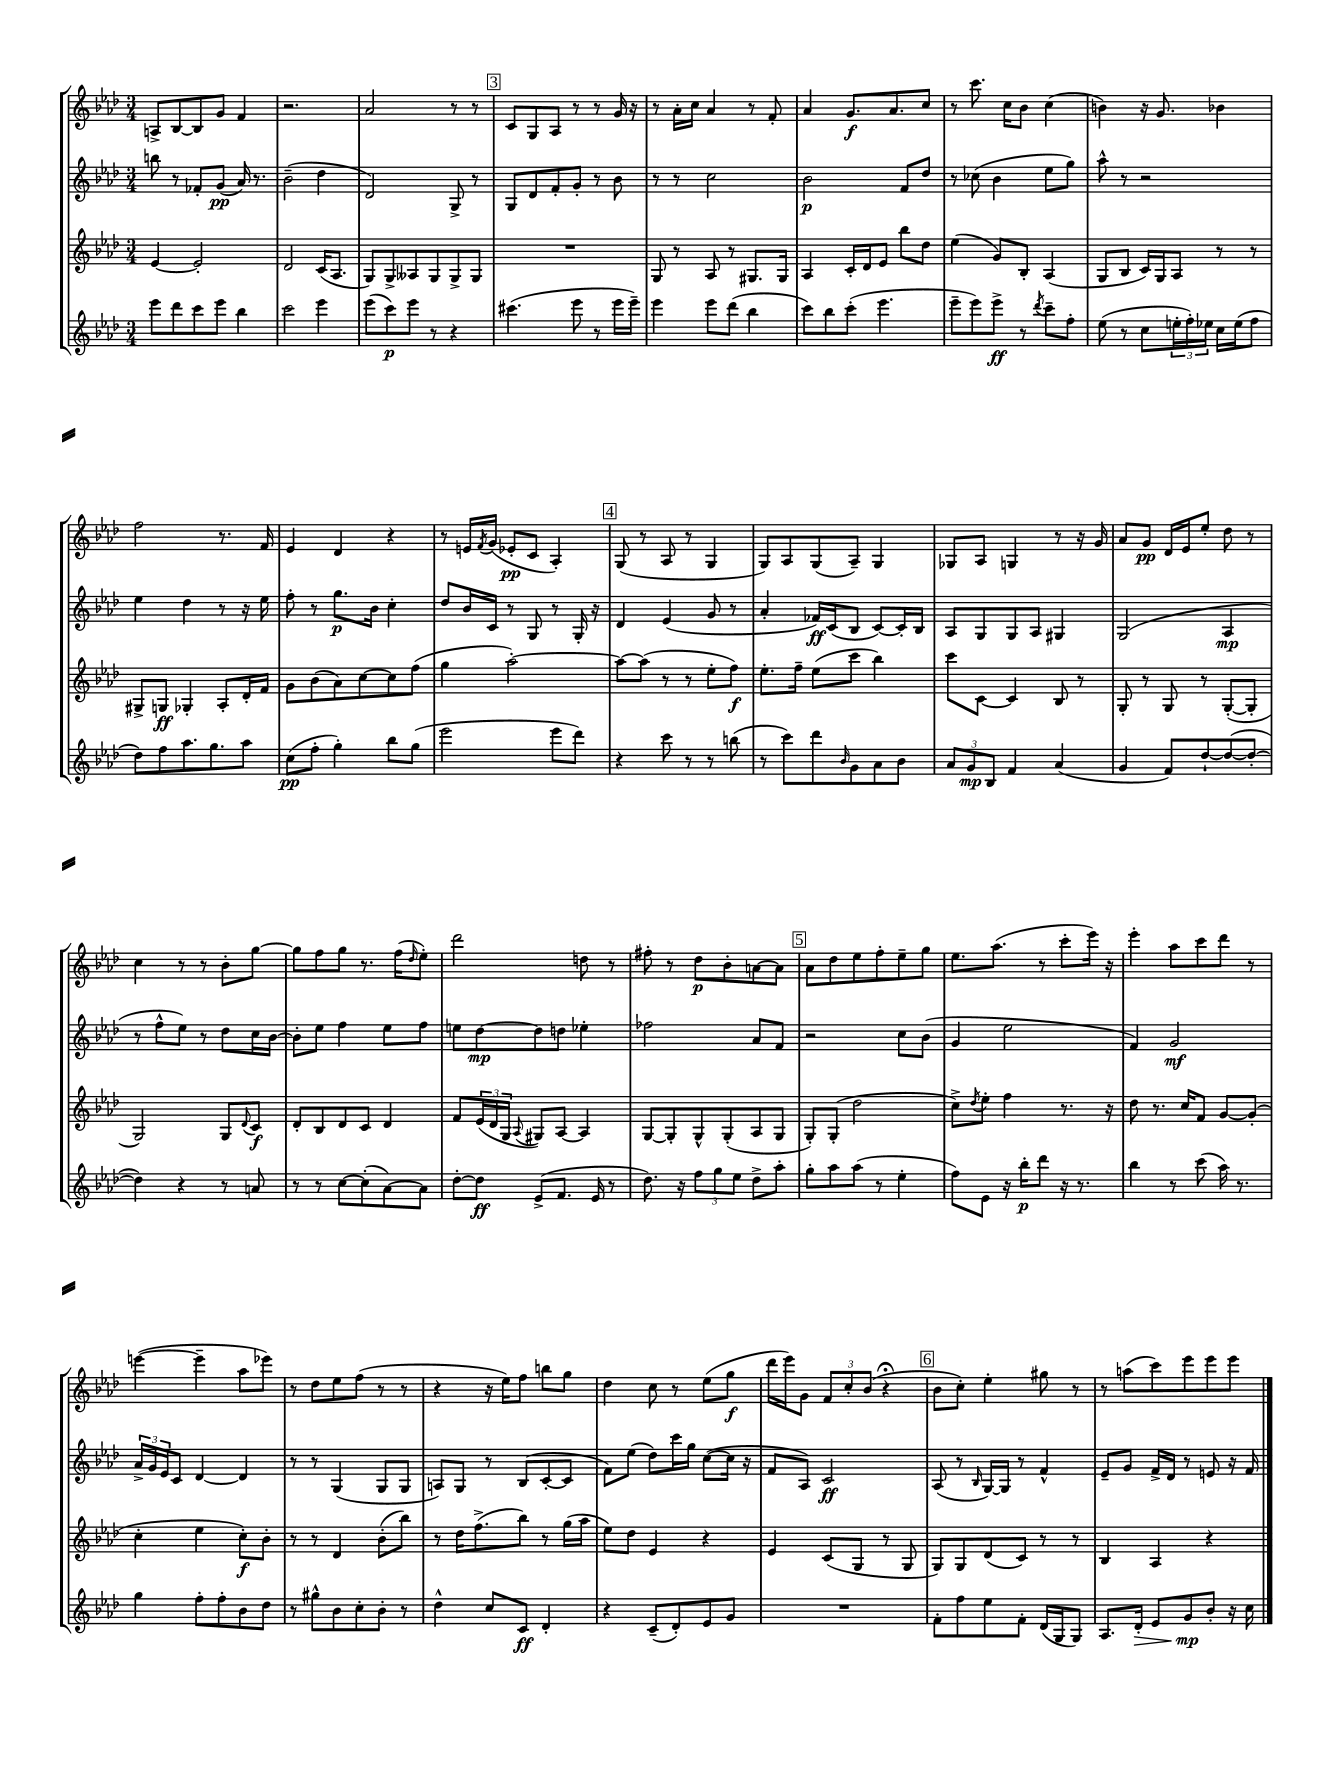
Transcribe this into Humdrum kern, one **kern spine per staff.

**kern	**dynam	**kern	**dynam	**kern	**dynam	**kern	**dynam
*part4	*part4	*part3	*part3	*part2	*part2	*part1	*part1
*staff4	*staff4	*staff3	*staff3	*staff2	*staff2	*staff1	*staff1
*clefG2	*	*clefG2	*	*clefG2	*	*clefG2	*
*k[b-e-a-d-]	*	*k[b-e-a-d-]	*	*k[b-e-a-d-]	*	*k[b-e-a-d-]	*
*M3/4	*	*M3/4	*	*M3/4	*	*M3/4	*
=18	=18	=18	=18	=18	=18	=18	=18
8eee-\L	.	[4e-/	.	8bbn\	.	8An^/L	.
8ddd-\	.	.	.	8r	.	[8B-/	.
8ccc\	.	2e-'/]	.	8f-X'/L	.	8B-/]	.
8eee-\J	.	.	.	(8g/J	pp	8g/J	.
4bb-\	.	.	.	16a-/)	.	4f/	.
.	.	.	.	8.r	.	.	.
=19	=19	=19	=19	=19	=19	=19	=19
2ccc\	.	2d-/	.	(2b-~\	.	2.r	.
4eee-\	.	(16c/KL	.	4dd-\	.	.	.
.	.	8.A-/J	.	.	.	.	.
=20	=20	=20	=20	=20	=20	=20	=20
(8eee-\L	.	8G/L)	.	2d-/)	.	2a-/	.
8ccc\)	p	8G^/	.	.	.	.	.
8eee-\J	.	8A--X/	.	.	.	.	.
8r	.	8G/	.	.	.	.	.
4r	.	8G^/	.	8G^/	.	8r	.
.	.	8G/J	.	8r	.	8r	.
!!LO:REH:place=s1:t=3
=21	=21	=21	=21	=21	=21	=21	=21
(4.ccc#X\	.	2.r	.	8G/L	.	8c/L	.
.	.	.	.	8d-/	.	8G/	.
.	.	.	.	8f'/	.	8A-/J	.
8eee-\	.	.	.	8g'/J	.	8r	.
8r	.	.	.	8r	.	8r	.
16eee-\LL	.	.	.	8b-\	.	16g/	.
16eee-~\JJ)	.	.	.	.	.	16r	.
=22	=22	=22	=22	=22	=22	=22	=22
4eee-\	.	8G/	.	8r	.	8r	.
.	.	8r	.	8r	.	16a-'\LL	.
.	.	.	.	.	.	16cc\JJ	.
8eee-\L	.	8A-/	.	2cc\	.	4a-/	.
(8ddd-\J	.	8r	.	.	.	.	.
4bb-\	.	8.G#X/L	.	.	.	8r	.
.	.	.	.	.	.	8f'/	.
.	.	16G#/Jk	.	.	.	.	.
=23	=23	=23	=23	=23	=23	=23	=23
8ccc\L)	.	4A-/	.	2b-\	p	4a-/	.
8bb-\	.	.	.	.	.	.	.
(8ccc'\J	.	16c'/LL	.	.	.	8.g/L	f
.	.	16d-/J	.	.	.	.	.
4.eee-\	.	8e-/J	.	.	.	.	.
.	.	.	.	.	.	8.a-/	.
.	.	8bb-\L	.	8f/L	.	.	.
.	.	8dd-\J	.	8dd-/J	.	8cc/J	.
=24	=24	=24	=24	=24	=24	=24	=24
8eee-~\L	.	(4ee-\	.	8r	.	8r	.
8eee-\)	.	.	.	(8cc-X\	.	8.ccc\	.
8eee-^\J	ff	8g/L)	.	4b-\	.	.	.
.	.	.	.	.	.	16cc\KL	.
8r	.	8B-'/J	.	.	.	8b-\J	.
8qddd-/	.	.	.	.	.	.	.
8ccc~\L	.	(4A-/	.	8ee-\L	.	(4cc\	.
8ff'\J	.	.	.	8gg\J)	.	.	.
=25	=25	=25	=25	=25	=25	=25	=25
(8ee-\	.	8G/L	.	8aa-^^\	.	4bn\)	.
8r	.	8B-/J	.	8r	.	.	.
8cc\L	.	16c/LL)	.	2r	.	16r	.
.	.	16G/J	.	.	.	8.g/	.
24een'\L	.	8A-/J	.	.	.	.	.
24ff'\)	.	.	.	.	.	.	.
24ee-X\JJ	.	.	.	.	.	.	.
16cc\LL	.	8r	.	.	.	4b-X\	.
(16ee-\J	.	.	.	.	.	.	.
8ff\J	.	8r	.	.	.	.	.
!!LO:LB:g=z
=26	=26	=26	=26	=26	=26	=26	=26
8dd-\L)	.	8G#X^/L	.	4ee-\	.	2ff\	.
8ff\	.	8Gn/J	ff	.	.	.	.
8.aa-\	.	4G-X'/	.	4dd-\	.	.	.
8.gg\	.	.	.	.	.	.	.
.	.	8A-'/L	.	8r	.	8.r	.
8aa-\J	.	16d-'/L	.	16r	.	.	.
.	.	16f/JJ	.	16ee-\	.	16f/	.
=27	=27	=27	=27	=27	=27	=27	=27
(8cc\L	pp	8g\L	.	8ff'\	.	4e-/	.
8ff'\J	.	(8b-\	.	8r	.	.	.
4gg'\)	.	8a-\)	.	8.gg\L	p	4d-/	.
.	.	[8cc\	.	.	.	.	.
.	.	.	.	16b-\Jk	.	.	.
8bb-\L	.	8cc\]	.	4cc'\	.	4r	.
(8gg\J	.	(8ff\J	.	.	.	.	.
=28	=28	=28	=28	=28	=28	=28	=28
2eee-\	.	4gg\	.	8dd-/L	.	8r	.
.	.	.	.	16b-/L	.	16en/LL	.
.	.	.	.	.	.	8qf/	.
.	.	.	.	16c/JJ	.	(16g/JJ	.
.	.	[2aa-'\)	.	8r	.	8e-X'/L	pp
.	.	.	.	8G/	.	8c/J	.
8eee-\L	.	.	.	8r	.	4A-'/)	.
8ddd-\J)	.	.	.	16G'/	.	.	.
.	.	.	.	16r	.	.	.
!!LO:REH:place=s1:t=4
=29	=29	=29	=29	=29	=29	=29	=29
4r	.	8aa-\L_	.	4d-/	.	(8G/	.
.	.	(8aa-\J]	.	.	.	8r	.
8ccc\	.	8r	.	(4e-/	.	8A-/	.
8r	.	8r	.	.	.	8r	.
8r	.	8ee-'\L	.	8g/	.	4G/	.
(8bbn\	.	8ff\J)	f	8r	.	.	.
=30	=30	=30	=30	=30	=30	=30	=30
8r	.	8.ee-'\L	.	4a-'/	.	8G/L)	.
8ccc\L)	.	.	.	.	.	8A-/	.
.	.	16ff~\Jk	.	.	.	.	.
8ddd-\	.	(8ee-\L	.	16f-X/LL)	ff	(8G/	.
.	.	.	.	(16c/J	.	.	.
16qqb-/	.	.	.	.	.	.	.
8g\	.	8ccc\J	.	8B-/J	.	8A-~/J)	.
8a-\	.	4bb-\)	.	[8c/L)	.	4G/	.
8b-\J	.	.	.	16c'/L]	.	.	.
.	.	.	.	16B-/JJ	.	.	.
=31	=31	=31	=31	=31	=31	=31	=31
12a-/L	.	8ccc\L	.	8A-/L	.	8G-X/L	.
12g/	mp	.	.	.	.	.	.
.	.	[8c\J	.	8G/	.	8A-/J	.
12B-/J	.	.	.	.	.	.	.
4f/	.	4c/]	.	8G/	.	4Gn/	.
.	.	.	.	8A-/J	.	.	.
(4a-/	.	8B-/	.	4G#X/	.	8r	.
.	.	8r	.	.	.	16r	.
.	.	.	.	.	.	16g/	.
=32	=32	=32	=32	=32	=32	=32	=32
4g/	.	8G'/	.	(2G/	.	8a-/L	.
.	.	8r	.	.	.	8g/J	pp
8f/L)	.	8G/	.	.	.	16d-/LL	.
.	.	.	.	.	.	16e-/J	.
[8dd-`/	.	8r	.	.	.	8ee-'/J	.
(8dd-/_	.	([8G'/L	.	4A-/	mp	8dd-\	.
8dd-'/J_	.	8G'/J]	.	.	.	8r	.
!!LO:LB:g=z
=33	=33	=33	=33	=33	=33	=33	=33
4dd-\])	.	2G/)	.	8r	.	4cc\	.
.	.	.	.	8ff^^\L	.	.	.
4r	.	.	.	8ee-\J)	.	8r	.
.	.	.	.	8r	.	8r	.
8r	.	8G/L	.	8dd-\L	.	8b-'\L	.
.	.	8qqd-/	.	.	.	.	.
8an/	.	8c/J	f	16cc\L	.	[8gg\J	.
.	.	.	.	[16b-\JJ	.	.	.
=34	=34	=34	=34	=34	=34	=34	=34
8r	.	8d-'/L	.	8b-'\L]	.	8gg\L]	.
8r	.	8B-/	.	8ee-\J	.	8ff\	.
[8cc\L	.	8d-/	.	4ff\	.	8gg\J	.
(8cc'\]	.	8c/J	.	.	.	8.r	.
[8a-\)	.	4d-/	.	8ee-\L	.	.	.
.	.	.	.	.	.	(16ff\KL	.
.	.	.	.	.	.	16qqdd-/	.
8a-\J]	.	.	.	8ff\J	.	8ee-'\J)	.
=35	=35	=35	=35	=35	=35	=35	=35
[8dd-'\L	.	8f/L	.	8een\L	.	2ddd-\	.
8dd-\J]	ff	(24e-/L	.	[8dd-\	mp	.	.
.	.	24d-/	.	.	.	.	.
.	.	24G/JJ	.	.	.	.	.
.	.	8qqA-/	.	.	.	.	.
(8e-^/L	.	8G#X/L)	.	8dd-\]	.	.	.
8.f/J	.	[8A-/J	.	8ddn\J	.	.	.
.	.	4A-/]	.	4ee-X'\	.	8ddn\	.
16e-/	.	.	.	.	.	.	.
8r	.	.	.	.	.	8r	.
=36	=36	=36	=36	=36	=36	=36	=36
8.dd-\)	.	[8G/L	.	2ff-X\	.	8ff#X'\	.
.	.	8G'/]	.	.	.	8r	.
16r	.	.	.	.	.	.	.
12ff\L	.	8G^^/	.	.	.	8dd-\L	p
12gg\	.	.	.	.	.	.	.
.	.	(8G'/	.	.	.	8b-'\	.
12ee-\J	.	.	.	.	.	.	.
8dd-^\L	.	8A-/	.	8a-/L	.	[8an\	.
8aa-'\J	.	8G/J	.	8f/J	.	8a\J]	.
!!LO:REH:place=s1:t=5
=37	=37	=37	=37	=37	=37	=37	=37
8gg'\L	.	8G'/L)	.	2r	.	8a-\L	.
8aa-\	.	(8G'/J	.	.	.	8dd-\	.
(8aa-\J	.	2dd-\	.	.	.	8ee-\	.
8r	.	.	.	.	.	8ff'\	.
4ee-'\	.	.	.	8cc\L	.	8ee-~\	.
.	.	.	.	(8b-\J	.	8gg\J	.
=38	=38	=38	=38	=38	=38	=38	=38
8ff\L)	.	8cc^\L)	.	4g/	.	8.ee-\L	.
.	.	8qdd-/	.	.	.	.	.
8e-\J	.	8ee-'\J	.	.	.	.	.
.	.	.	.	.	.	(8.aa-\J	.
16r	.	4ff\	.	2ee-\	.	.	.
16bb-'\KL	p	.	.	.	.	.	.
8ddd-\J	.	.	.	.	.	8r	.
16r	.	8.r	.	.	.	8ccc'\L	.
8.r	.	.	.	.	.	.	.
.	.	.	.	.	.	16eee-\Jk)	.
.	.	16r	.	.	.	16r	.
=39	=39	=39	=39	=39	=39	=39	=39
4bb-\	.	8dd-\	.	4f/)	.	4eee-'\	.
.	.	8.r	.	.	.	.	.
8r	.	.	.	2g/	mf	8aa-\L	.
.	.	16cc/KL	.	.	.	.	.
(8ccc\	.	8f/J	.	.	.	8ccc\	.
16aa-\)	.	[8g/L	.	.	.	8ddd-\J	.
8.r	.	.	.	.	.	.	.
.	.	(8g'/J]	.	.	.	8r	.
!!LO:LB:g=z
=40	=40	=40	=40	=40	=40	=40	=40
4gg\	.	4cc'\	.	24a-^/LL	.	([4eeen\	.
.	.	.	.	24g/	.	.	.
.	.	.	.	24e-/J	.	.	.
.	.	.	.	8c/J	.	.	.
8ff'\L	.	4ee-\	.	[4d-/	.	4eee~\]	.
8ff'\	.	.	.	.	.	.	.
8b-\	.	8cc'\L)	f	4d-/]	.	8aa-\L	.
8dd-\J	.	8b-'\J	.	.	.	8eee-X\J)	.
=41	=41	=41	=41	=41	=41	=41	=41
8r	.	8r	.	8r	.	8r	.
8gg#X^^\L	.	8r	.	8r	.	8dd-\L	.
8b-\	.	4d-/	.	(4G/	.	8ee-\	.
8cc'\	.	.	.	.	.	(8ff\J	.
8b-'\J	.	(8b-'\L	.	8G/L	.	8r	.
8r	.	8bb-\J)	.	8G/J	.	8r	.
=42	=42	=42	=42	=42	=42	=42	=42
4dd-^^\	.	8r	.	8An/L)	.	4r	.
.	.	16dd-\KL	.	8G/J	.	.	.
.	.	(8.ff^\	.	.	.	.	.
8cc/L	.	.	.	8r	.	16r	.
.	.	.	.	.	.	16ee-\KL)	.
8c/J	ff	8bb-\J)	.	(8B-/L	.	8ff\J	.
4d-'/	.	8r	.	[8c'/	.	8bbn\L	.
.	.	(16gg\LL	.	8c/J]	.	8gg\J	.
.	.	16aa-\JJ	.	.	.	.	.
=43	=43	=43	=43	=43	=43	=43	=43
4r	.	8ee-\L)	.	8f\L)	.	4dd-\	.
.	.	8dd-\J	.	(8ee-\J	.	.	.
(8c~/L	.	4e-/	.	8dd-\L)	.	8cc\	.
8d-'/)	.	.	.	16ccc\L	.	8r	.
.	.	.	.	16gg\JJ	.	.	.
8e-/	.	4r	.	([8cc\L	.	(8ee-\L	.
8g/J	.	.	.	16cc\Jk]	.	8gg\J	f
.	.	.	.	16r	.	.	.
=44	=44	=44	=44	=44	=44	=44	=44
2.r	.	4e-/	.	8f/L	.	16ddd-\LL	.
.	.	.	.	.	.	16eee-\J)	.
.	.	.	.	8A-/J)	.	8g\J	.
.	.	(8c/L	.	2c/	ff	12f/L	.
.	.	.	.	.	.	12cc'/	.
.	.	8G/J	.	.	.	.	.
.	.	.	.	.	.	(12b-/J	.
.	.	8r	.	.	.	4r;<	.
.	.	8G/	.	.	.	.	.
!!LO:REH:place=s1:t=6
=45	=45	=45	=45	=45	=45	=45	=45
8f'\L	.	8G/L)	.	(8A-/	.	8b-\L	.
8ff\	.	8G/	.	8r	.	8cc'\J)	.
.	.	.	.	16qqB-/	.	.	.
8ee-\	.	(8d-/	.	[16G/LL)	.	4ee-'\	.
.	.	.	.	16G/JJ]	.	.	.
8f'\J	.	8c/J)	.	8r	.	.	.
(16d-/LL	.	8r	.	4f^^/	.	8gg#X\	.
16G/J	.	.	.	.	.	.	.
8G/J)	.	8r	.	.	.	8r	.
=46	=46	=46	=46	=46	=46	=46	=46
8.A-/L	.	4B-/	.	8e-~/L	.	8r	.
.	.	.	.	8g/J	.	(8aan\L	.
!	!LO:HP:b	!	!	!	!	!	!
16d-'/Jk	>	.	.	.	.	.	.
8e-/L	.	4A-/	.	16f^/LL	.	8ccc\)	.
.	.	.	.	16d-/JJ	.	.	.
8g/	mp	.	.	8r	.	8eee-\	.
8b-'/J	]	4r	.	8en/	.	8eee-\	.
16r	.	.	.	16r	.	8eee-\J	.
16cc\	.	.	.	16f/	.	.	.
==	==	==	==	==	==	==	==
*-	*-	*-	*-	*-	*-	*-	*-
